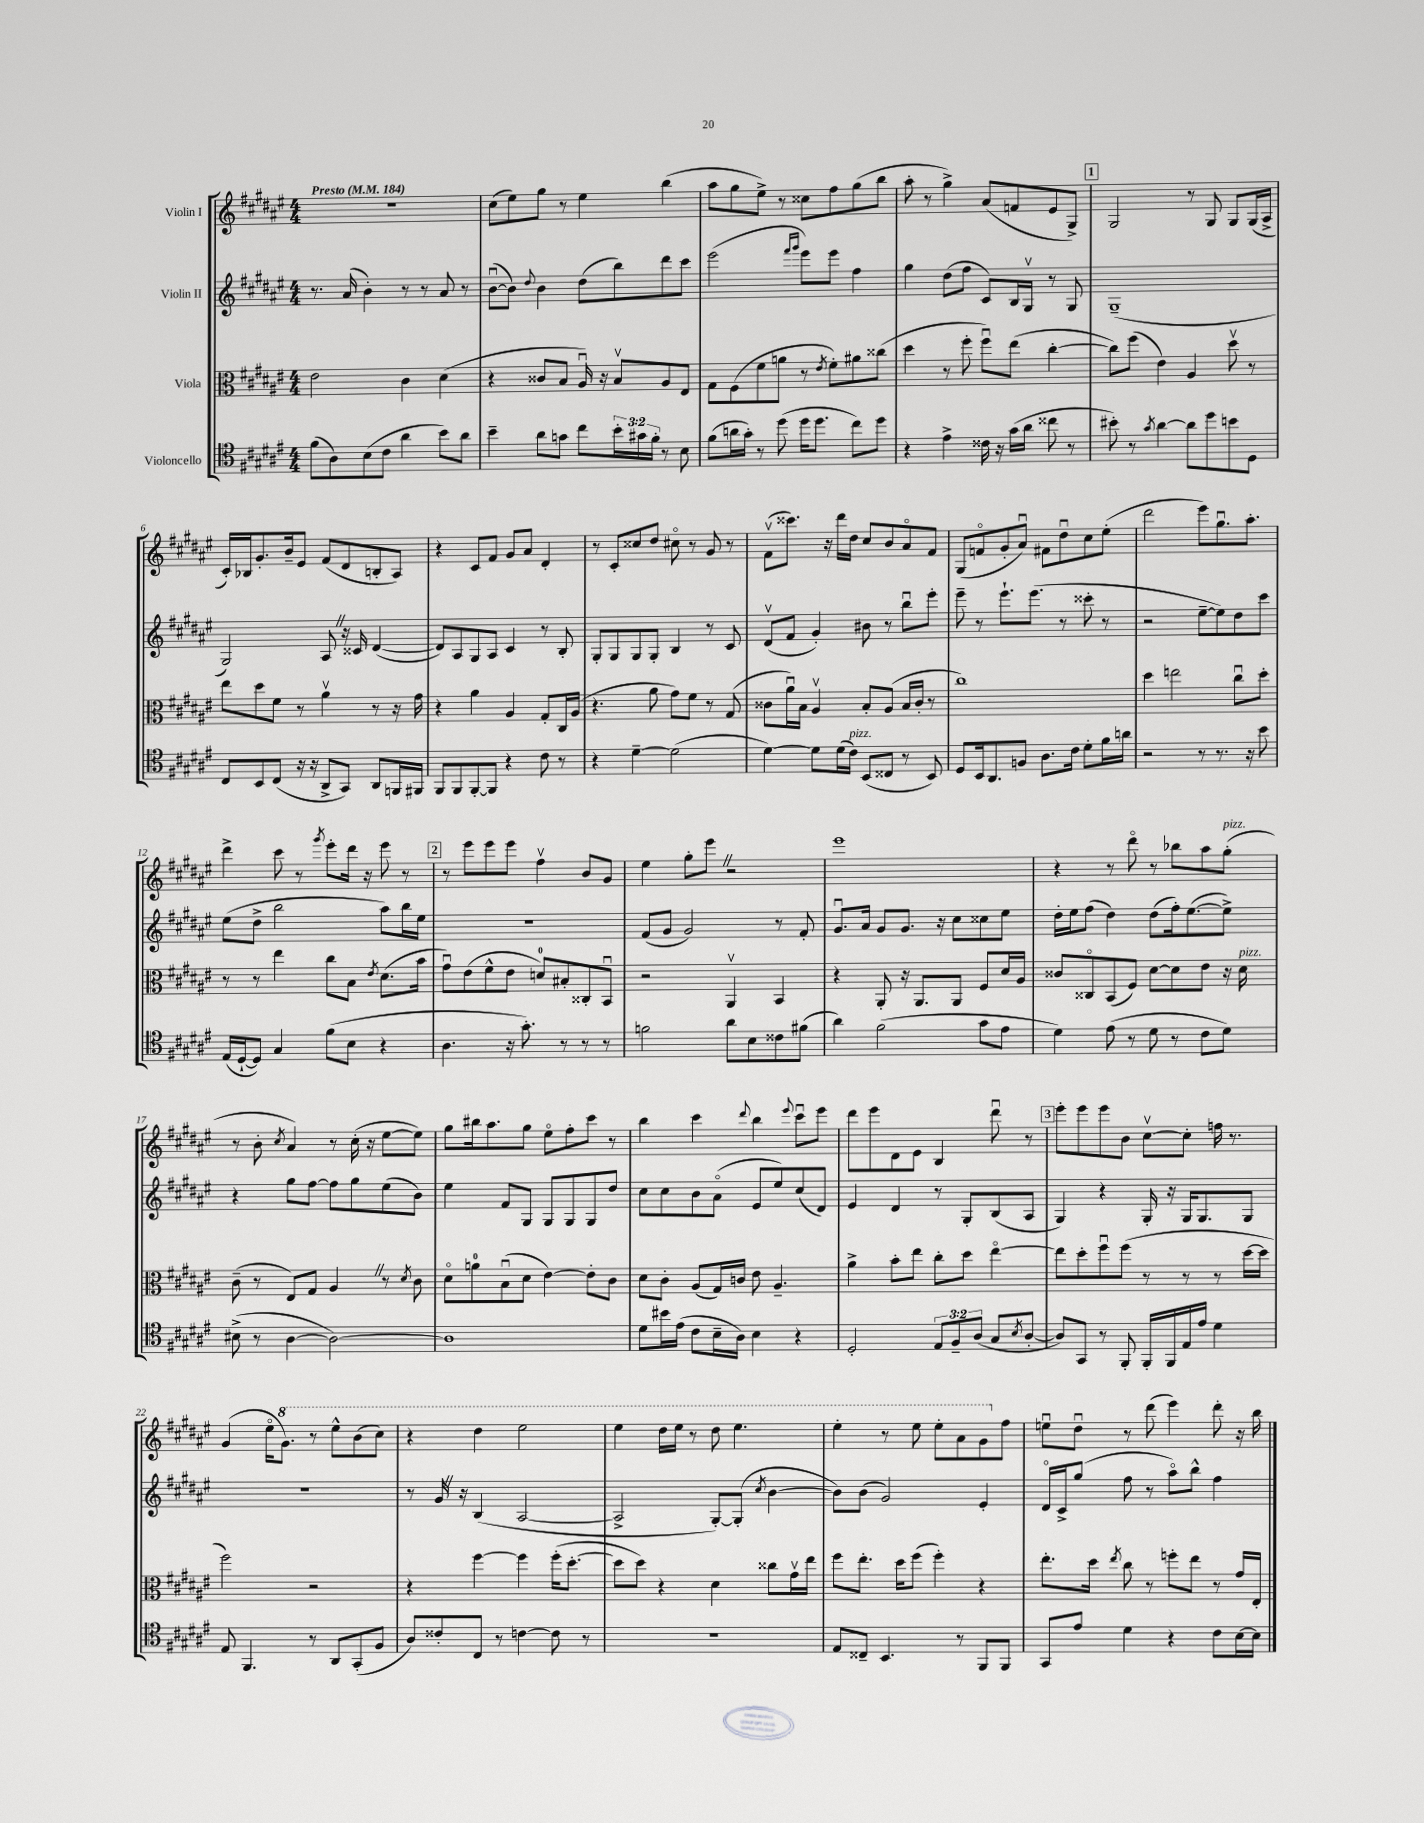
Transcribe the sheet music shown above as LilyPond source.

<<
\new StaffGroup <<
\new Staff = "s0" \with { instrumentName = "Violin I" } {
    \clef treble \key fis \major \numericTimeSignature \time 4/4 \tempo "Presto" 4 = 184
    R1 |
    cis''8( eis''8) gis''8 r8 eis''4 b''4( |
    ais''8 gis''8 eis''8->) r8 cisis''8 fis''8 gis''8( b''8 |
    ais''8-. r8 gis''4->) ais'8( f'8 eis'8 gis8->) |
    \mark \markup { \box "1" } gis2 r8 gis8 gis8 gis16( ais16-> |
    cis'16-.) bes16 gis'8.-. b'16-- eis'8 fis'8( dis'8 b8-. ais8) |
    r4 cis'8 fis'8 gis'8 ais'8 dis'4-. |
    r8 cis'8-. cisis''8 dis''8 cis''8\flageolet r8 gis'8 r8 |
    fis'8\upbow( cisis'''8.) r16 dis'''16 dis''16 cis''8 b'8 ais'8\flageolet fis'8 |
    gis8( f'8\flageolet gis'8-. ais'8\downbow) fis'8 dis''8\downbow cis''8 eis''8-.( |
    dis'''2 eis'''8) gis''8.\downbow ais''8.-. |
    dis'''4-> cis'''8 r8 \acciaccatura { gis'''8 } eis'''8-. dis'''16 r16 eis'''8 r8 |
    \mark \markup { \box "2" } r8 eis'''8 eis'''8 eis'''8 fis''4\upbow b'8 gis'8 |
    eis''4 gis''8-. eis'''8 \once \override BreathingSign.text = \markup { \musicglyph "scripts.caesura.straight" } \breathe r2 |
    eis'''1 |
    r4 r8 dis'''8\flageolet r8 bes''8 ais''8 gis''8-.^\markup { \italic "pizz." }( |
    r8 b'8-. \acciaccatura { cis''8 } ais'4) r8 cis''16-.( r16 eis''8~ eis''8) |
    gis''8 bis''16 ais''8. gis''8 eis''8\flageolet fis''8-. cis'''8 r8 |
    b''4 cis'''4 \appoggiatura { dis'''8 } b''4 \appoggiatura { eis'''8 } cis'''8\downbow eis'''8 |
    dis'''8 eis'''8 dis'8 eis'8 b4 dis'''8\downbow r8 |
    \mark \markup { \box "3" } eis'''8-. eis'''8 eis'''8 b'8 cis''8~\upbow cis''8-. f''16 r8. |
    gis'4( eis''16\flageolet \ottava #1 gis''8.) r8 eis'''8-^ b''8( cis'''8) |
    r4 dis'''4 eis'''2 |
    eis'''4 dis'''16 eis'''16 r8 dis'''8 eis'''4. |
    eis'''4-. r8 eis'''8 eis'''8-. ais''8 gis''8 \ottava #0 fis''8 |
    e''8\downbow dis''8\downbow r8 dis'''8( eis'''4) dis'''8-. r16 b''16 \bar "|." |
}
\new Staff = "s1" \with { instrumentName = "Violin II" } {
    \clef treble \key fis \major \numericTimeSignature \time 4/4
    r8. ais'16( b'4-.) r8 r8 ais'8 r8 |
    b'8~\downbow( b'8) \appoggiatura { dis''8 } b'4 dis''8( b''8) dis'''8 cis'''8 |
    eis'''2( \grace { fis'''16 gis'''16 } eis'''8) eis'''8 fis''4 |
    gis''4 dis''8( fis''8 cis'8) b16 gis16\upbow r8 gis8 |
    \mark \markup { \box "1" } gis1--( |
    gis2) ais8 \once \override BreathingSign.text = \markup { \musicglyph "scripts.caesura.straight" } \breathe r16 cisis'16 dis'4~( |
    dis'8) ais8 gis8 ais8 cis'4 r8 b8-. |
    gis8-. gis8 gis8 gis8-. b4 r8 cis'8 |
    dis'8\upbow( fis'8 gis'4-.) bis'8 r8 b''8\downbow eis'''8-. |
    eis'''8-- r8 eis'''8.-! eis'''8.( r8 cisis'''8-. r8 |
    r2 eis''8~-- eis''8) dis''8 cis'''8 |
    eis''8( dis''8-> b''2 ais''8) b''16 eis''16 |
    \mark \markup { \box "2" } R1 |
    fis'8( gis'8 gis'2) r8 fis'8-. |
    gis'8.\downbow ais'16 gis'8 gis'8. r16 cis''8 cisis''8 eis''8 |
    dis''16-. eis''16 fis''8( dis''4) dis''8( fis''16-.) eis''8.~( eis''8->) |
    r4 gis''8 fis''8~ fis''8 gis''8 eis''8( b'8) |
    eis''4 fis'8 gis8 gis8 gis8 gis8 dis''8 |
    cis''8 cis''8 b'8 ais'8\flageolet( eis'8 eis''8) cis''8( dis'8) |
    eis'4 dis'4 r8 gis8-. b8( ais8 |
    \mark \markup { \box "3" } gis4) r4 gis16-. r16 gis16 gis8. gis8 |
    R1 |
    r8 gis'16 \once \override BreathingSign.text = \markup { \musicglyph "scripts.caesura.straight" } \breathe r16 b4( ais2~ |
    ais2-> gis8~-.) gis8-.( \acciaccatura { cis''8 } b'4~ |
    b'8) b'8( gis'2) eis'4-. |
    dis'16\flageolet cis'16-> gis''8( fis''8 r8 ais''8\flageolet) b''8-^ fis''4 \bar "|." |
}
\new Staff = "s2" \with { instrumentName = "Viola" } {
    \clef alto \key fis \major \numericTimeSignature \time 4/4
    eis'2 cis'4 dis'4( |
    r4 cisis'8 b8 ais16\downbow) r16 b8\upbow ais8 eis8 |
    gis8 fis8( fis'8 a'8 r8 \acciaccatura { eis'8 } fis'8-.) ais'8 cisis''8( |
    dis''4 r8 fis''8-. fis''8\downbow) eis''8( cis''4~-. |
    \mark \markup { \box "1" } cis''8) fis''8( eis'4) ais4 dis''8\upbow r8 |
    eis''8 dis''8 fis'8 r8 ais'4\upbow r8 r16 gis'16 |
    r4 ais'4 ais4 gis8-. cis16 ais16( |
    r4. ais'8 gis'8) fis'8 r8 gis8( |
    cisis'8 ais'16\downbow) b16 ais4\upbow b8-. ais8( b16 cisis'16-. r8 |
    cis''1) |
    dis''4 e''2 cis''8\downbow dis''8-. |
    r8 r8 eis''4 cis''8 b8 \acciaccatura { eis'8 } dis'8.( b'16 |
    \mark \markup { \box "2" } gis'8\downbow) eis'8( fis'8-^ eis'8 d'8-0) bis8-. cisis8-. b,8\downbow |
    r2 ais,4\upbow b,4 |
    r4 ais,8-. r16 ais,8. ais,8 fis8 dis'16 ais16 |
    cisis'8 cisis8\flageolet b,8( fis8) dis'8~ dis'8 eis'8 r16 dis'16^\markup { \italic "pizz." } |
    cis'8--( r8 eis8) gis8 ais4 \once \override BreathingSign.text = \markup { \musicglyph "scripts.caesura.straight" } \breathe r8 \acciaccatura { dis'8 } cis'8 |
    dis'8\flageolet a'8-0 b8\downbow( dis'8 eis'4~) eis'8-. cis'8 |
    dis'8 cis'8-. ais8( gis16) c'16 eis'8 ais4.-- |
    ais'4-> b'8-. eis''8 cis''8-. dis''8 eis''4~\flageolet |
    \mark \markup { \box "3" } eis''8 dis''8-. fis''8\downbow fis''8( r8 r8 r8 dis''16~ dis''16 |
    fis''2) r2 |
    r4 fis''4~ fis''4 fis''16-.( dis''8.~-. |
    dis''8 dis''8) r4 dis'4 cisis''8 gis'16\upbow eis''16 |
    fis''8 eis''8.-. dis''16 fis''8( fis''4-.) r4 |
    eis''8.-. dis''16 \acciaccatura { eis''8 } cis''8 r8 f''8-. eis''8 r8 gis'16 eis16-. \bar "|." |
}
\new Staff = "s3" \with { instrumentName = "Violoncello" } {
    \clef tenor \key fis \major \numericTimeSignature \time 4/4 \override Staff.TupletNumber.text = #tuplet-number::calc-fraction-text
    fis'8( ais8) b8( cis'8 ais'4 b'8) ais'8 |
    b'4-- ais'8 g'8 cis''8 \tuplet 3/2 { b'16-. gis'16 fis'16-. } r8 b8 |
    fis'8( a'16 gis'16-.) r8 dis''8( dis''16 dis''8. cis''8) dis''8 |
    r4 eis'4-> cisis'16 r16 gis'16( ais'16 cisis''8 r8 |
    \mark \markup { \box "1" } bis'8-.) r8 \acciaccatura { gis'8 } ais'4~ ais'8 dis''8 b'8 dis8 |
    cis8 b,8 cis8( r16 r16 ais,8-> gis,8) ais,8 f,16 fis,16 |
    fis,8 fis,8 fis,8~-. fis,8 r4 cis'8 r8 |
    r4 dis'4~-- dis'2( |
    dis'4~) dis'8 dis'16( cis'16^\markup { \italic "pizz." }) b,8( cisis8 r8 b,8) |
    dis8 b,16 ais,8. f8 ais8. cis'16 dis'8-. fis'16 a'16 |
    r2 r8 r8. r16 b'8 |
    eis16( dis16~-! dis8) gis4 fis'8( b8 r4 |
    \mark \markup { \box "2" } ais4. r16 gis'8.-.) r8 r8 r8 |
    f'2 ais'8 b8 cisis'8 fis'8( |
    ais'4) fis'2( gis'8 eis'8 |
    dis'4) eis'8( r8 dis'8 r8 cis'8 dis'8) |
    bis8->( r8 ais4~ ais2~) |
    ais1 |
    dis'8 bis'16 eis'16( cis'8 b16-- ais16) b4 r4 |
    dis2-. \tuplet 3/2 { eis8 fis8-- ais8( } gis8 \acciaccatura { b8 } ais8~-. |
    \mark \markup { \box "3" } ais8) gis,8 r8 fis,8-. fis,16-. fis,16 eis16 eis'16 dis'4 |
    eis8 fis,4. r8 ais,8 gis,8-.( fis8 |
    ais8) cisis'8-. cis8 r8 c'4~ c'8 r8 |
    R1 |
    eis8 cisis8-- b,4. r8 fis,8 fis,8 |
    gis,8 eis'8 dis'4 r4 cis'8 b16~ b16 \bar "|." |
}
>>
>>
